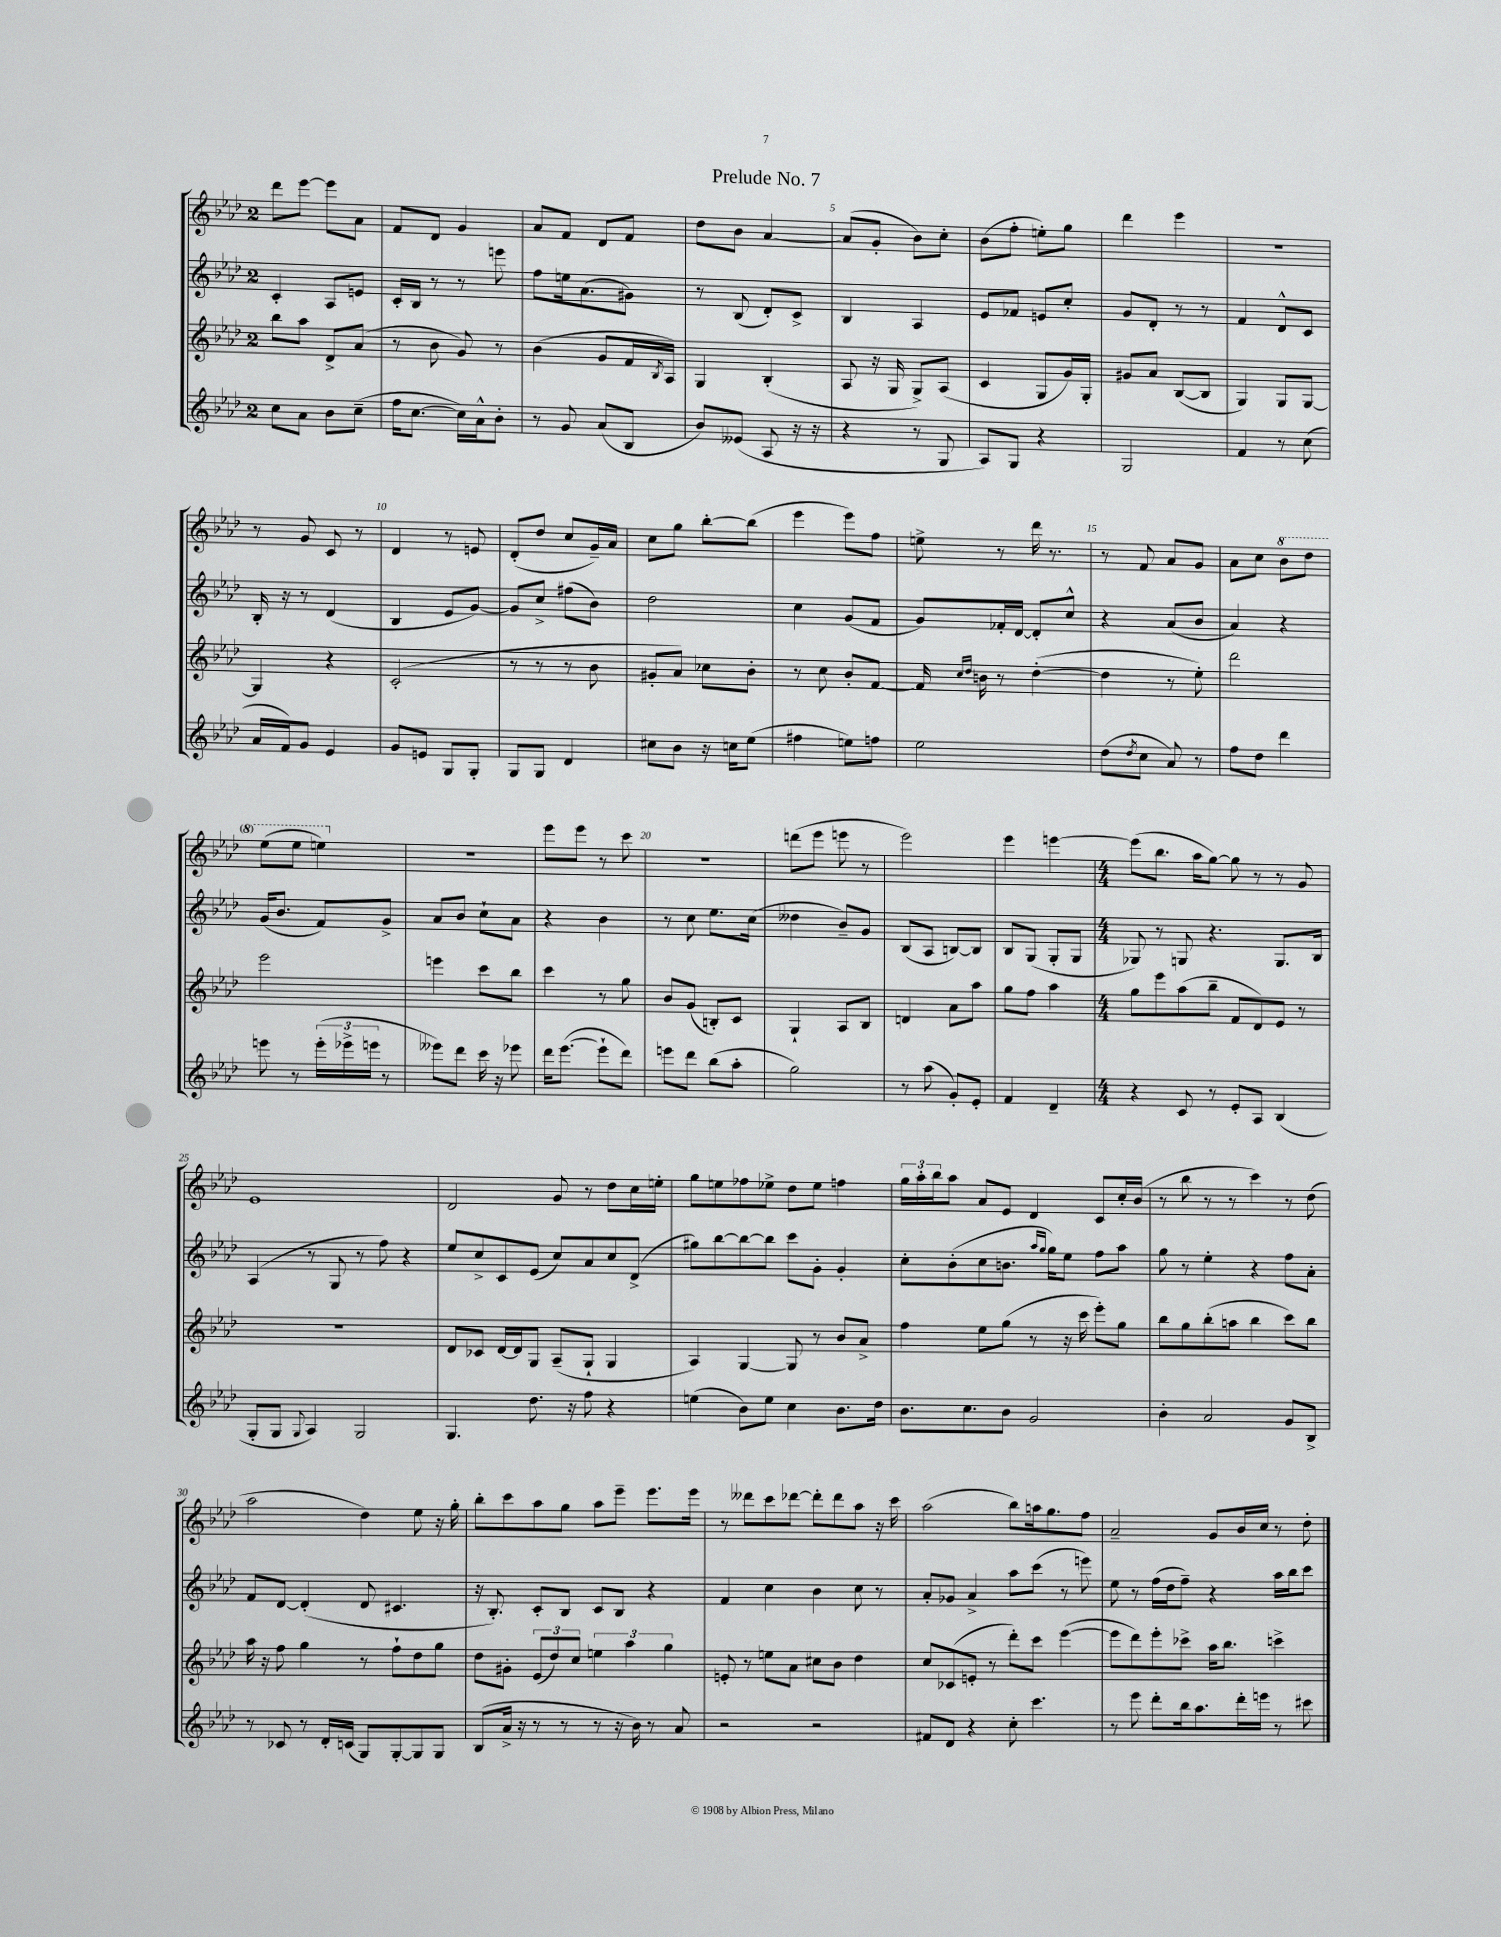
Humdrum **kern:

**kern	**kern	**kern	**kern
*staff4	*staff3	*staff2	*staff1
*clefG2	*clefG2	*clefG2	*clefG2
*k[b-e-a-d-]	*k[b-e-a-d-]	*k[b-e-a-d-]	*k[b-e-a-d-]
*M2/4	*M2/4	*M2/4	*M2/4
8cc	8bb-	4c'	8ddd-
8a-	8aa-	.	[8eee-
8b-	8d-^	8A-	8eee-]
(8cc~	(8a-	8e	8a-
=	=	=	=
16ff	8r	16c'	8f
[8.cc	.	16B-	.
.	8b-	8r	8d-
16cc])	8g)	8r	4g
16a-^^	.	.	.
8b-'	8r	8eee	.
=	=	=	=
8r	(4b-	8ff	8a-
8g	.	16ee	8f
.	.	(8.a-	.
(8a-	8g	.	8d-
8B-	16f	8g#)	8f
.	8qB-	.	.
.	16A-)	.	.
=	=	=	=
8b-)	4G	8r	8dd-
(8e--	.	(8B-	8b-
8A-	(4B-'	8d-')	[4a-
16r	.	8c^	.
16r	.	.	.
=	=	=	=
4r	8A-	4B-	(8a-]
.	16r	.	8g'
.	16G	.	.
8r	8G^)	4A-	8b-)
8G	(8A-	.	8cc'
=	=	=	=
8A-)	4c	8e-	(8b-
8G	.	8f-	8ff'
4r	8G	8e	8ee')
.	16g)	8cc'	8gg
.	16G'	.	.
=	=	=	=
2G	8g#	8g	4ddd-
.	8a-	8d-'	.
.	([8B-	8r	4eee-
.	8B-]	8r	.
=	=	=	=
4f	4G)	4f	2r
8r	8G	8d-^^	.
(8cc	[8G	8c	.
=	=	=	=
16a-	4G]	16B-'	8r
16f)	.	16r	.
8g	.	8r	8g
4e-	4r	(4d-	8c
.	.	.	8r
=	=	=	=
8g	(2c'	4B-	4d-
8e	.	.	.
8G	.	8e-	8r
8G'	.	[8g)	8e
=	=	=	=
8G	8r	8g]	(8d-'
8G	8r	8cc^	8dd-
4d-	8r	(8ff#	8cc
.	8b-	8b-)	16g~)
.	.	.	16a-
=	=	=	=
8cc#	8g#'	2dd-	8cc
8b-	8a-)	.	8gg
16r	8cc-	.	[8bb-'
16cc	.	.	.
(8ee-	8b-'	.	(8bb-]
=	=	=	=
4ff#	8r	4cc	4eee-
.	8cc	.	.
8ee)	8b-'	(8g	8eee-)
8ff	[8f	8f	8ff
=	=	=	=
2ee-	16f]	8g)	8ee^
.	16qqcc	.	.
.	16qqdd-	.	.
.	16b	.	.
.	8r	16f-'	8r
.	.	[16d-	.
.	([4dd-'	8d-']	16ddd-
.	.	.	8.r
.	.	8cc^^	.
=	=	=	=
(8dd-	4dd-]	4r	8r
8qdd-	.	.	.
8cc	.	.	8f
8a-)	8r	(8a-	8a-
8r	8ee-')	8b-	8g
=	=	=	=
8ff	2ddd-	4a-)	8a-
8dd-	.	.	8cc
4ddd-	.	4r	8bb-
.	.	.	8ddd-
=	=	=	=
8eee	2eee-	(16g	(8eee-
.	.	8.b-	.
8r	.	.	8eee-
(24eee'	.	8f)	4eee)
24eee-^	.	.	.
24eee	.	.	.
8r	.	8g^	.
=	=	=	=
8eee--)	4eee	8a-	2r
8ddd-	.	8b-	.
16ccc	8ccc	8cc`	.
16r	.	.	.
8eee-	8bb-	8a-	.
=	=	=	=
16ddd-	4ccc	4r	8eee-
([8.eee-	.	.	.
.	.	.	8eee-
8eee-`]	8r	4b-	8r
8ddd-)	8gg	.	8ccc
=	=	=	=
8eee	8b-	8r	2r
8ddd-	(8g	8cc	.
(8bb-	8B')	8.ee-	.
8aa-'	8c	.	.
.	.	(16cc	.
=	=	=	=
2gg)	4G`	4dd--	(8ddd
.	.	.	8eee-
.	8A-	8b-~)	8eee
.	8B-	8g	8r
=	=	=	=
8r	4d	(8B-	2eee-)
(8aa-	.	8A-	.
8g')	8a-	[8B)	.
8e-'	8aa-	8B]	.
=	=	=	=
4f	8gg	8B-	4eee-
.	8ff	(8G	.
4d-~	4aa-	8G'	[4eee
.	.	8G	.
=	=	=	=
*M4/4	*M4/4	*M4/4	*M4/4
4r	8gg	8G-)	(8eee]
.	8eee-	8r	8.bb-
8c	(8aa-	8G	.
.	.	.	16aa-
8r	8bb-~	4.r	[8gg)
8e-'	8f	.	8gg]
8A-	8d-)	.	8r
(4B-	8e-	8.G	8r
.	8r	.	8g
.	.	16B-	.
=	=	=	=
8G'	1r	(4A-	1e-
8G	.	.	.
8qqG	.	.	.
4A-)	.	8r	.
.	.	8G	.
2G	.	8r	.
.	.	8ff)	.
.	.	4r	.
=	=	=	=
4.G	8d-	8ee-	2d-
.	8c-	8cc^	.
.	[16d-	8c	.
.	16d-]	.	.
8.dd-	8G	(8e-	.
.	(8A-~	8cc)	8g
16r	.	.	.
8ff	8G`	8a-	8r
4r	4G	8cc	8dd-
.	.	(8d-^	16cc
.	.	.	16ee'
=	=	=	=
(4ee	4A-)	8gg#)	8gg
.	.	[8bb-	8ee
8b-)	[4G	8bb-_	8ff-
8ee	.	8bb-]	8ee-^
4cc	8G]	8ccc	8dd-
.	8r	8g'	8ee-
8.b-	8b-	4g'	4ff
.	8a-^	.	.
16dd-	.	.	.
=	=	=	=
8.b-	4ff	8cc'	24gg
.	.	.	24aa-'
.	.	.	24bb-
.	.	(8b-'	8aa-
8.cc	.	.	.
.	8ee-	8cc	8a-
8b-	(8gg	8.b	8e-
2g	8r	.	4d-
.	.	16qqaa-	.
.	.	16qqgg	.
.	.	16gg)	.
.	16r	8ee-	.
.	16ccc	.	.
.	8eee-')	8ff	8c
.	8gg	8aa-	16cc'
.	.	.	(16b-
=	=	=	=
4b-'	8bb-	8gg	8r
.	8gg	8r	8bb-
2a-	(8bb-'	4ee-'	8r
.	8aa	.	8r
.	4bb-	4r	4ccc)
8g	8ccc)	8ff	8r
8B-^	8bb-	8a-'	(8dd-
=	=	=	=
8r	16aa-	8f	2aa-
.	16r	.	.
8c-	8ff	[8d-	.
8r	4gg	(4d-']	.
16d-'	.	.	.
(16c	.	.	.
8G)	8r	8d-	4dd-)
[8G'	8ff`	4.c#	.
8G]	8dd-	.	8ee-
8G	8gg	.	16r
.	.	.	16gg'
=	=	=	=
(8B-	8dd-	16r	8bb-'
.	.	8.B-')	.
16a-^	8g#'	.	8ccc
16r	.	.	.
8r	(12e-	8c'	8aa-
.	12dd-)	.	.
8r	.	8B-	8gg
.	12cc	.	.
8r	6ee	8c	8aa-
16r	.	8B-	8eee-~
.	6aa-	.	.
16b-)	.	.	.
8r	.	4r	8.eee-
.	6gg	.	.
8a-	.	.	.
.	.	.	16eee-
=	=	=	=
2r	8e'	4f	8r
.	8r	.	8ddd--
.	8ee	4cc	8ccc
.	8a-	.	[8ddd-
2r	8cc#	4b-	8ddd-']
.	8b-	.	8ddd-
.	4dd-	8cc	8aa-
.	.	8r	16r
.	.	.	16ccc
=	=	=	=
8f#	8cc	8a-'	(2aa-
8d-	(8c-	8g-	.
4r	8e'	4a-^	.
.	8r	.	.
8cc'	8ddd-')	8aa-	8bb-)
4.ccc	8ccc	(8ccc	16aa
.	.	.	8.gg
.	([4eee-	8r	.
.	.	8eee)	8ff
=	=	=	=
8r	8eee-]	8ee-	2a-~
8eee-	8ddd-)	8r	.
8ddd-'	8eee-'	(16ff	.
.	.	16dd-	.
16bb-	8ccc-^	8ff~)	.
8.aa-	.	.	.
.	16aa-	4r	8g
.	8.bb-	.	.
16ddd-'	.	.	16b-
16eee	.	.	16cc
8r	4ccc^	16aa-	8r
.	.	16bb-	.
8ccc#	.	8ccc	8dd-'
==	==	==	==
*-	*-	*-	*-
